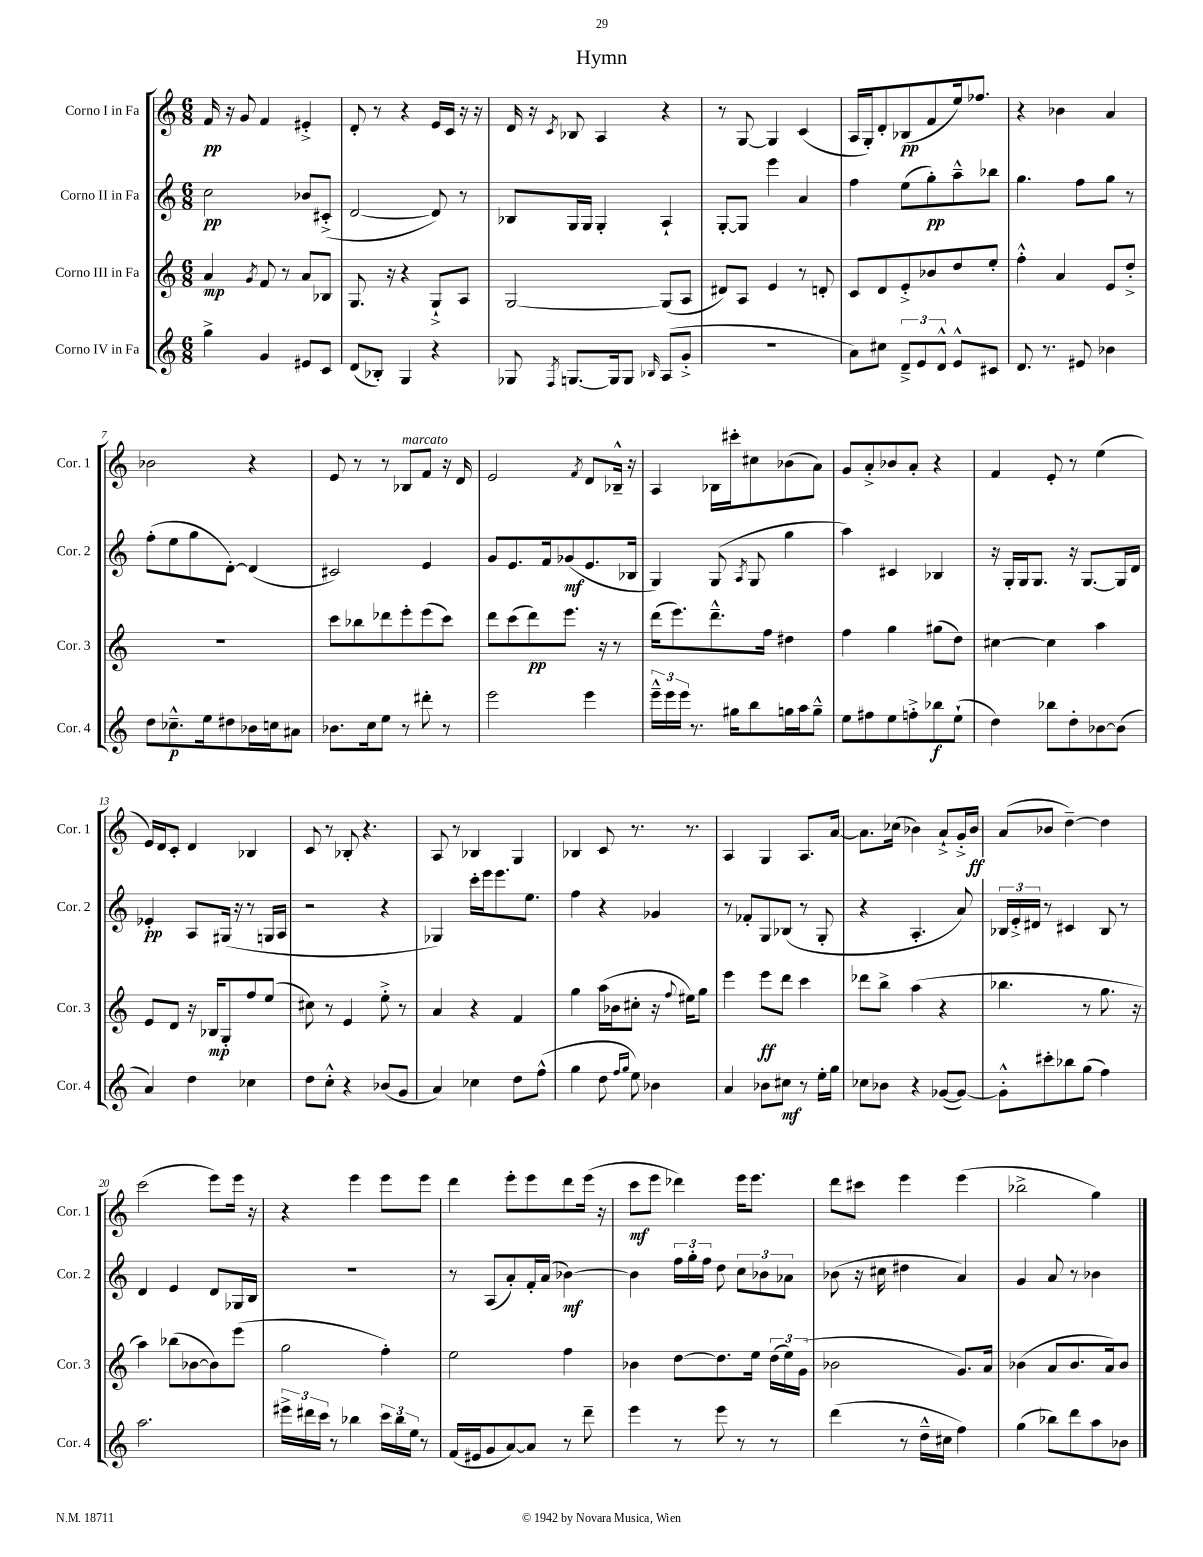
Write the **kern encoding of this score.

**kern	**kern	**kern	**kern
*staff4	*staff3	*staff2	*staff1
*clefG2	*clefG2	*clefG2	*clefG2
*k[]	*k[]	*k[]	*k[]
*M6/8	*M6/8	*M6/8	*M6/8
4gg^	4a	2cc	16f
.	.	.	16r
.	.	.	8g
.	8qg	.	.
4g	8f	.	4f
.	8r	.	.
8e#	8a	8b-	4e#'^
8c	8B-	(8c#'^	.
=	=	=	=
(8d	8.G	[2d	8d'
8B-')	.	.	8r
.	16r	.	.
4G	4r	.	4r
4r	8G`^	8d])	16e
.	.	.	16c
.	8A	8r	16r
.	.	.	16r
=	=	=	=
8G-	[2G	8B-	16d
.	.	.	16r
8qF	.	.	8qc
[8.G	.	16G	8B-
.	.	16G	.
.	.	4G'	4A
16G]	.	.	.
8G	.	.	.
16qqB-	.	.	.
(8A	(8G]	4A`	4r
8g'^	8A	.	.
=	=	=	=
2.r	8d#)	[8G'	8r
.	8A	8G]	[8G
.	4e	4eee	4G]
.	8r	4a	(4c
.	8d'	.	.
=	=	=	=
8a)	8c	4ff	16A
.	.	.	16G')
8cc#	8d	.	8d'
12d~^	8e'^	(8ee	(8B-
12e	.	.	.
.	8b-	8gg')	8f
12d^^	.	.	.
8e^^	8dd	8aa~^^	16ee)
.	.	.	8.ff-
8c#	8ee'	8bb-	.
=	=	=	=
8.d	4ff'^^	4.gg	4r
8.r	.	.	.
.	4a	.	4b-
8e#	.	8ff	.
4b-	8e	8gg	4a
.	8dd'^	8r	.
=	=	=	=
8dd	2.r	(8ff'	2b-
8.cc-~^^	.	8ee	.
.	.	8gg	.
16ee	.	.	.
8dd#	.	[8d')	.
16b-	.	(4d]	4r
16cc	.	.	.
8a#	.	.	.
=	=	=	=
8.b-	8ccc	2c#)	8e
.	8bb-	.	8r
16cc	.	.	.
8ee	8ddd-	.	8r
8r	8eee'	.	8B-
8ddd#'	(8eee	4e	8f
8r	8ccc)	.	16r
.	.	.	16d
=	=	=	=
2eee	8ddd	8g	2e
.	(8ccc	8.e	.
.	8ddd)	.	.
.	.	16f	.
.	8.eee	(8g-	.
.	.	.	8qf
4eee	.	8.e	8d
.	16r	.	.
.	8r	.	16B-~^^
.	.	16B-	16r
=	=	=	=
24eee~^^	(16ddd	4G)	4A
24eee	.	.	.
.	8.eee)	.	.
24eee	.	.	.
8.r	.	.	.
.	8.ddd~^^	(8G	16B-
16gg#	.	.	16ccc#'
.	.	8qA	.
8bb	.	8G	8cc#
.	16ff	.	.
16gg	4dd#	4gg	(8b-
16aa	.	.	.
8gg~^^	.	.	8a)
=	=	=	=
8ee	4ff	4aa)	8g
8ff#	.	.	8a'^
8ee	4gg	4c#	8b-
8ff'^	.	.	8a'
8bb-	(8gg#	4B-	4r
(8ee`	8dd)	.	.
=	=	=	=
4dd)	[4cc#	16r	4f
.	.	16G'	.
.	.	16G	.
.	.	8.G	.
8bb-	4cc#]	.	8e'
8dd'	.	16r	8r
.	.	[8.G	.
[8b-	4aa	.	(4ee
(8b-]	.	16G]	.
.	.	16d	.
=	=	=	=
4a)	8e	4e-'	16e)
.	.	.	16d
.	8d	.	8c'
4dd	16r	8A	4d
.	16B-	.	.
.	8G'	(16G#	.
.	.	16r	.
4cc-	8ff	8r	4B-
.	(8ee	16G	.
.	.	16A	.
=	=	=	=
8dd	8cc#)	2r	8c
8cc'^^	8r	.	8r
4r	4e	.	8B-'
.	.	.	4.r
(8b-	8ee'^	4r	.
8g	8r	.	.
=	=	=	=
4a)	4a	4G-)	8A
.	.	.	8r
4cc-	4r	16ccc'	4B-
.	.	16eee	.
.	.	8.eee	.
8dd	4f	.	4G
.	.	8.ee	.
(8ff^^	.	.	.
=	=	=	=
4gg	4gg	4ff	4B-
8dd	(16aa	4r	8c
.	16b-	.	.
16qqff	.	.	.
16qqgg	.	.	.
8ee)	8cc#'	.	8.r
4b-	16r	4g-	.
.	8qqff	.	.
.	16ee#)	.	8.r
.	8gg	.	.
=	=	=	=
4a	4eee	8r	4A
.	.	8f-'	.
8b-	8eee	8G	4G
8cc#	8ddd	(8B-	.
8r	4ccc	8r	8.A
16ee'	.	8G'	.
16gg	.	.	[16a
=	=	=	=
8cc-	8ddd-	4r	8.a]
8b-	8bb^	.	.
.	.	.	(16cc-
4r	(4aa	4.A'	4b-)
([8g-	4r	.	8a`^
8g-_)	.	8a)	16g'^
.	.	.	16b-
=	=	=	=
8g-'^^]	4.bb-	24B-	(8a
.	.	24e'^	.
.	.	24d#	.
8ccc#'	.	8r	8b-
8bb-	.	4c#	[4dd~)
(8gg	8r	.	.
4ff)	8.gg	8B-	4dd]
.	.	8r	.
.	16r	.	.
=	=	=	=
2.aa	4aa)	4d	(2ccc
.	(8bb-	4e	.
.	[8b-	.	.
.	8b-])	8d	8eee)
.	(8eee	16G-	16eee
.	.	16B	16r
=	=	=	=
24eee#^	2gg	2.r	4r
24ddd#	.	.	.
24ccc	.	.	.
8r	.	.	.
4bb-	.	.	4eee
24ccc	4ff')	.	8eee
24bb-	.	.	.
24ee	.	.	.
8r	.	.	8eee
=	=	=	=
(16f	2ee	8r	4ddd
16e#	.	.	.
8g	.	(8A	.
[8a)	.	8a')	8eee'
8a]	.	16f'	8eee
.	.	(16a	.
8r	4ff	[4b-)	8ddd
8ddd~	.	.	(16eee
.	.	.	16r
=	=	=	=
4eee	4b-	4b-]	8ccc
.	.	.	8eee
8r	[8dd	24ff	4ddd-)
.	.	24gg'	.
.	.	24ff	.
8eee	8.dd]	8dd	.
8r	.	12cc	16eee
.	16ee	.	8.eee
.	.	12b-	.
8r	(24dd	.	.
.	24ee)	12a-	.
.	(24g	.	.
=	=	=	=
(4ddd	2b-	(8b-	8ddd
.	.	16r	8ccc#
.	.	16cc#	.
8r	.	4dd#	4eee
16dd~^^	.	.	.
16cc#	.	.	.
4ff)	8.g)	4a)	(4eee
.	16a	.	.
=	=	=	=
(4gg	(4b-	4g	2bb-^
8bb-)	8a	8a	.
8ddd	8.b-	8r	.
8aa	.	4b-	4gg)
.	16a)	.	.
8b-	8b-	.	.
==	==	==	==
*-	*-	*-	*-
